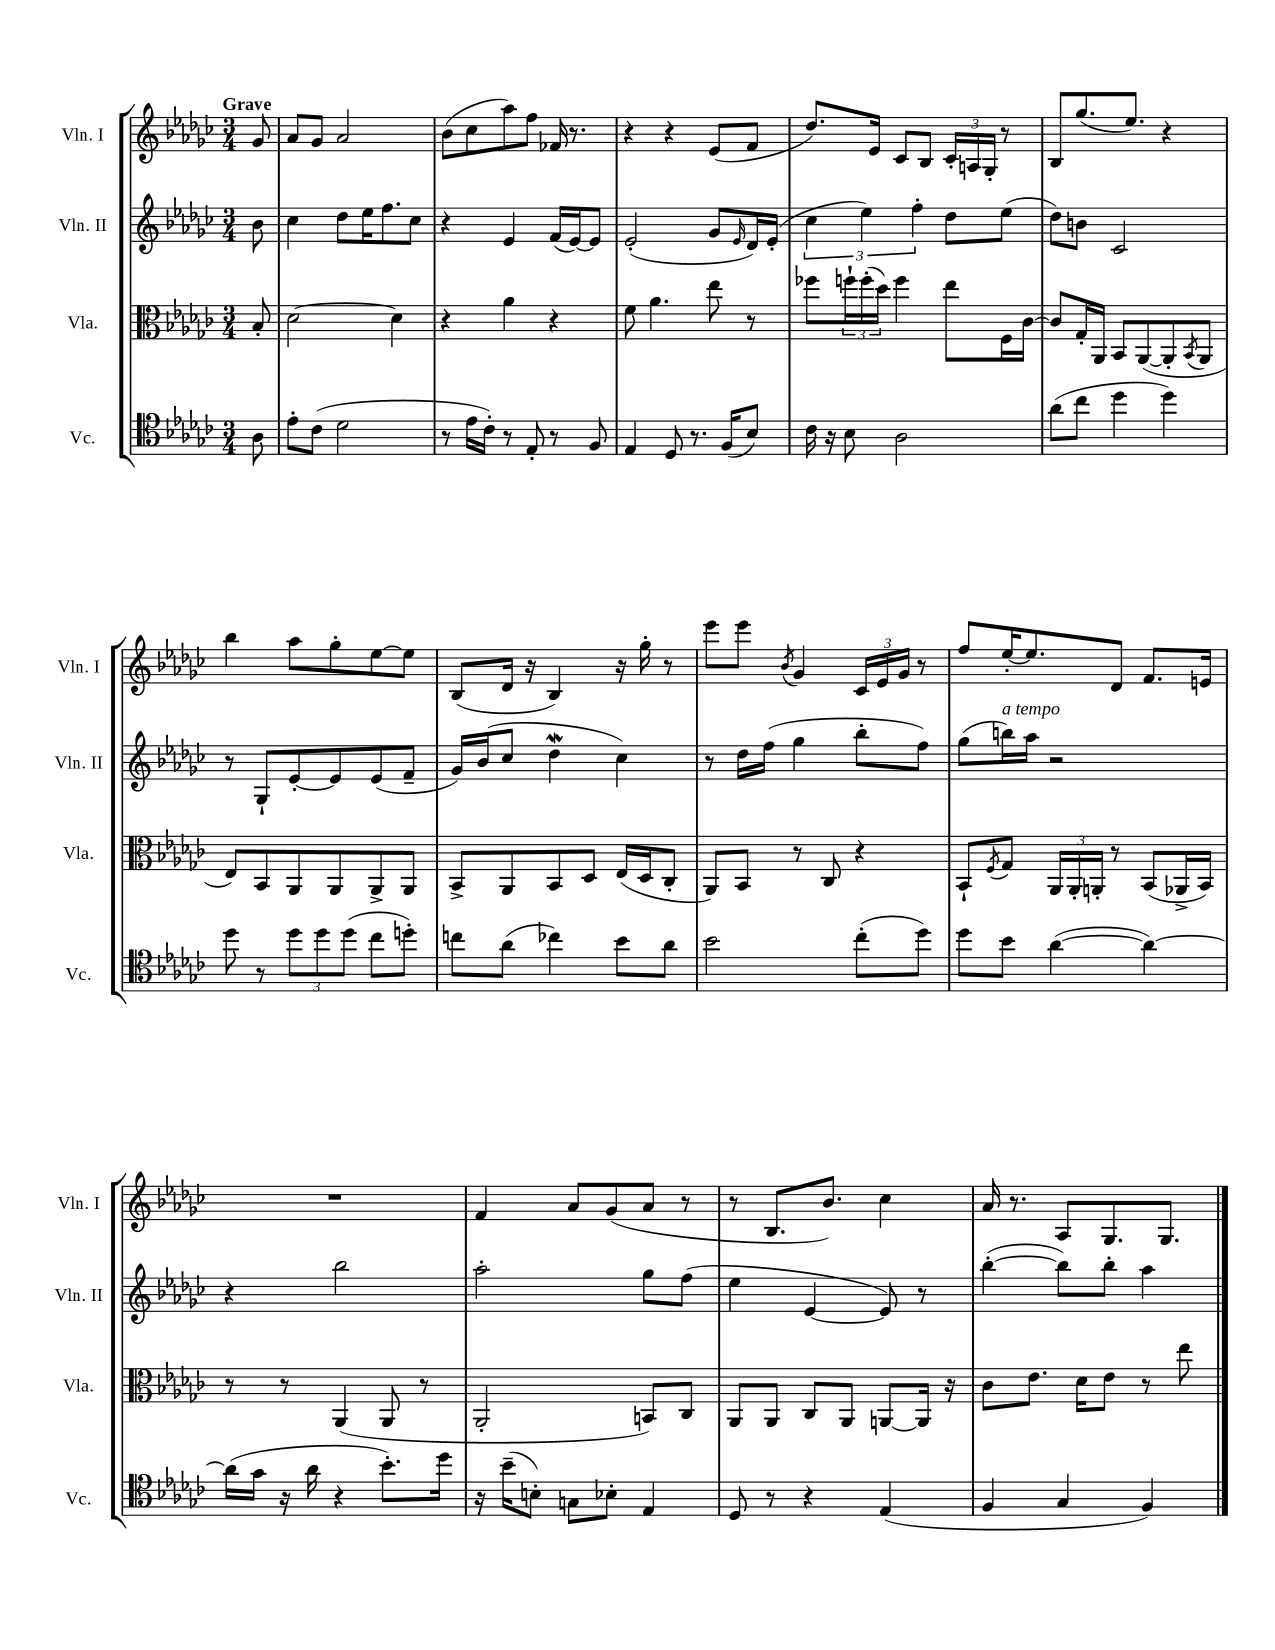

**kern	**kern	**kern	**kern
*part4	*part3	*part2	*part1
*staff4	*staff3	*staff2	*staff1
*I"Vc.	*I"Vla.	*I"Vln. II	*I"Vln. I
*I'Vc.	*I'Vla.	*I'Vln. II	*I'Vln. I
*clefC4	*clefC3	*clefG2	*clefG2
*k[b-e-a-d-g-c-]	*k[b-e-a-d-g-c-]	*k[b-e-a-d-g-c-]	*k[b-e-a-d-g-c-]
*M3/4	*M3/4	*M3/4	*M3/4
=	=	=	=
!	!	!	!LO:TX:a:B:t=Grave
8A-\	8B-'/	8b-\	8g-/
=1	=1	=1	=1
8e-'\L	[2d-\	4cc-\	8a-/L
(8c-\J	.	.	8g-/J
2d-\	.	8dd-\L	2a-/
.	.	16ee-\K	.
.	.	8.ff\	.
.	4d-\]	.	.
.	.	8cc-\J	.
=2	=2	=2	=2
8r	4r	4r	(8b-\L
16e-\LL	.	.	8cc-\
16c-'\JJ)	.	.	.
8r	4a-\	4e-/	8aa-\)
8E-'/	.	.	8ff\J
8r	4r	(16f/LL	16f-X/
.	.	[16e-/J)	8.r
8F/	.	8e-/J]	.
=3	=3	=3	=3
4E-/	8f\	(2e-'/	4r
.	4.a-\	.	.
8D-/	.	.	4r
8.r	.	.	.
.	8ee-\	8g-/L	(8e-/L
(16F/KL	.	.	.
.	.	16qqe-/	.
8B-/J)	8r	16d-/L)	8f/J
.	.	(16e-'/JJ	.
=4	=4	=4	=4
16c-\	8ff-X\L	6cc-\	8.dd-/L)
16r	.	.	.
8B-\	24ffn`\L	.	.
.	(24ff'\	6ee-\)	.
.	.	.	16e-/Jk
.	24dd-\JJ)	.	.
2A-\	4ff\	.	8c-/L
.	.	6ff'\	.
.	.	.	8B-/J
.	8ee-\L	8dd-\L	24c-'/LL
.	.	.	24An/
.	.	.	24G-'/JJ
.	16F\L	(8ee-\J	8r
.	[16c-\JJ	.	.
=5	=5	=5	=5
(8a-\L	8c-/L]	8dd-\L)	8B-/L
8cc-\J	16G-'/L	8bn\J	(8.gg-/
.	16AA-/JJ	.	.
4dd-\	8BB-/L	2c-/	.
.	.	.	8.ee-/J)
.	([8AA-/	.	.
4dd-\)	8AA-'/]	.	4r
.	8qBB-/	.	.
.	8AA-/J	.	.
!!LO:LB:g=z
=6	=6	=6	=6
8dd-\	8E-/L)	8r	4bb-\
8r	8BB-/	8G-`/L	.
12dd-\L	8AA-/	[8e-'/	8aa-\L
12dd-\	.	.	.
.	8AA-/	8e-/]	8gg-'\
(12dd-\J	.	.	.
8cc-\L	8AA-^/	(8e-/	[8ee-\
8ddn'\J)	8AA-/J	8f~/J	8ee-\J]
=7	=7	=7	=7
8ccn\L	8BB-^/L	16g-/LL)	(8B-/L
.	.	(16b-/J	.
(8a-\J	8AA-/	8cc-/J	16d-/Jk
.	.	.	16r
4cc-X\)	8BB-/	4dd-W\	4B-/)
.	8D-/J	.	.
8b-\L	(16E-/LL	4cc-\)	16r
.	16D-/J	.	16gg-'\
8a-\J	8C-'/J	.	8r
=8	=8	=8	=8
2b-\	8AA-/L)	8r	8eee-\L
.	8BB-/J	16dd-\LL	8eee-\J
.	.	(16ff\JJ	.
.	.	.	8qb-/
.	8r	4gg-\	4g-/
.	8C-/	.	.
(8cc-'\L	4r	8bb-'\L	24c-/LL
.	.	.	24e-/
.	.	.	24g-/JJ
8dd-\J)	.	8ff\J)	8r
=9	=9	=9	=9
8dd-\L	8BB-`/L	(8gg-\L	8ff/L
.	8qF/	.	.
!	!	!LO:TX:a:i:t=a tempo	!
8b-\J	8G-/J	16bbn\L)	[16ee-'/K
.	.	16aa-\JJ	8.ee-/]
([4a-\	24AA-/LL	2r	.
.	24AA-'/	.	.
.	24AAn'/JJ	.	.
.	8r	.	8d-/J
4a-\_)	(8BB-/L	.	8.f/L
.	16AA-X^/L	.	.
.	16BB-/JJ)	.	16en/Jk
!!LO:LB:g=z
=10	=10	=10	=10
(16a-\LL]	8r	4r	2.r
16g-\JJ	.	.	.
16r	8r	.	.
16a-\	.	.	.
4r	(4AA-/	2bb-\	.
8.b-'\L)	8AA-/	.	.
.	8r	.	.
16dd-\Jk	.	.	.
=11	=11	=11	=11
16r	2AA-'/	2aa-'\	4f/
(16b-~\KL	.	.	.
8Bn'\J)	.	.	.
8Gn\L	.	.	8a-/L
8B-X'\J	.	.	(8g-/
4E-/	8BBn/L)	8gg-\L	8a-/J
.	8C-/J	(8ff\J	8r
=12	=12	=12	=12
8D-/	8AA-/L	4ee-\	8r
8r	8AA-/J	.	8.B-/L
4r	8C-/L	[4e-/	.
.	.	.	8.b-/J)
.	8AA-/J	.	.
(4E-/	[8AAn/L	8e-/])	4cc-\
.	16AA/Jk]	8r	.
.	16r	.	.
=13	=13	=13	=13
4F/	8c-\L	([4bb-'\	16a-/
.	.	.	8.r
.	8.e-\J	.	.
4G-/	.	8bb-\L])	8A-/L
.	16d-\KL	.	.
.	8e-\J	8bb-'\J	8.G-/
4F/)	8r	4aa-\	.
.	.	.	8.G-/J
.	8ee-\	.	.
==	==	==	==
*-	*-	*-	*-
